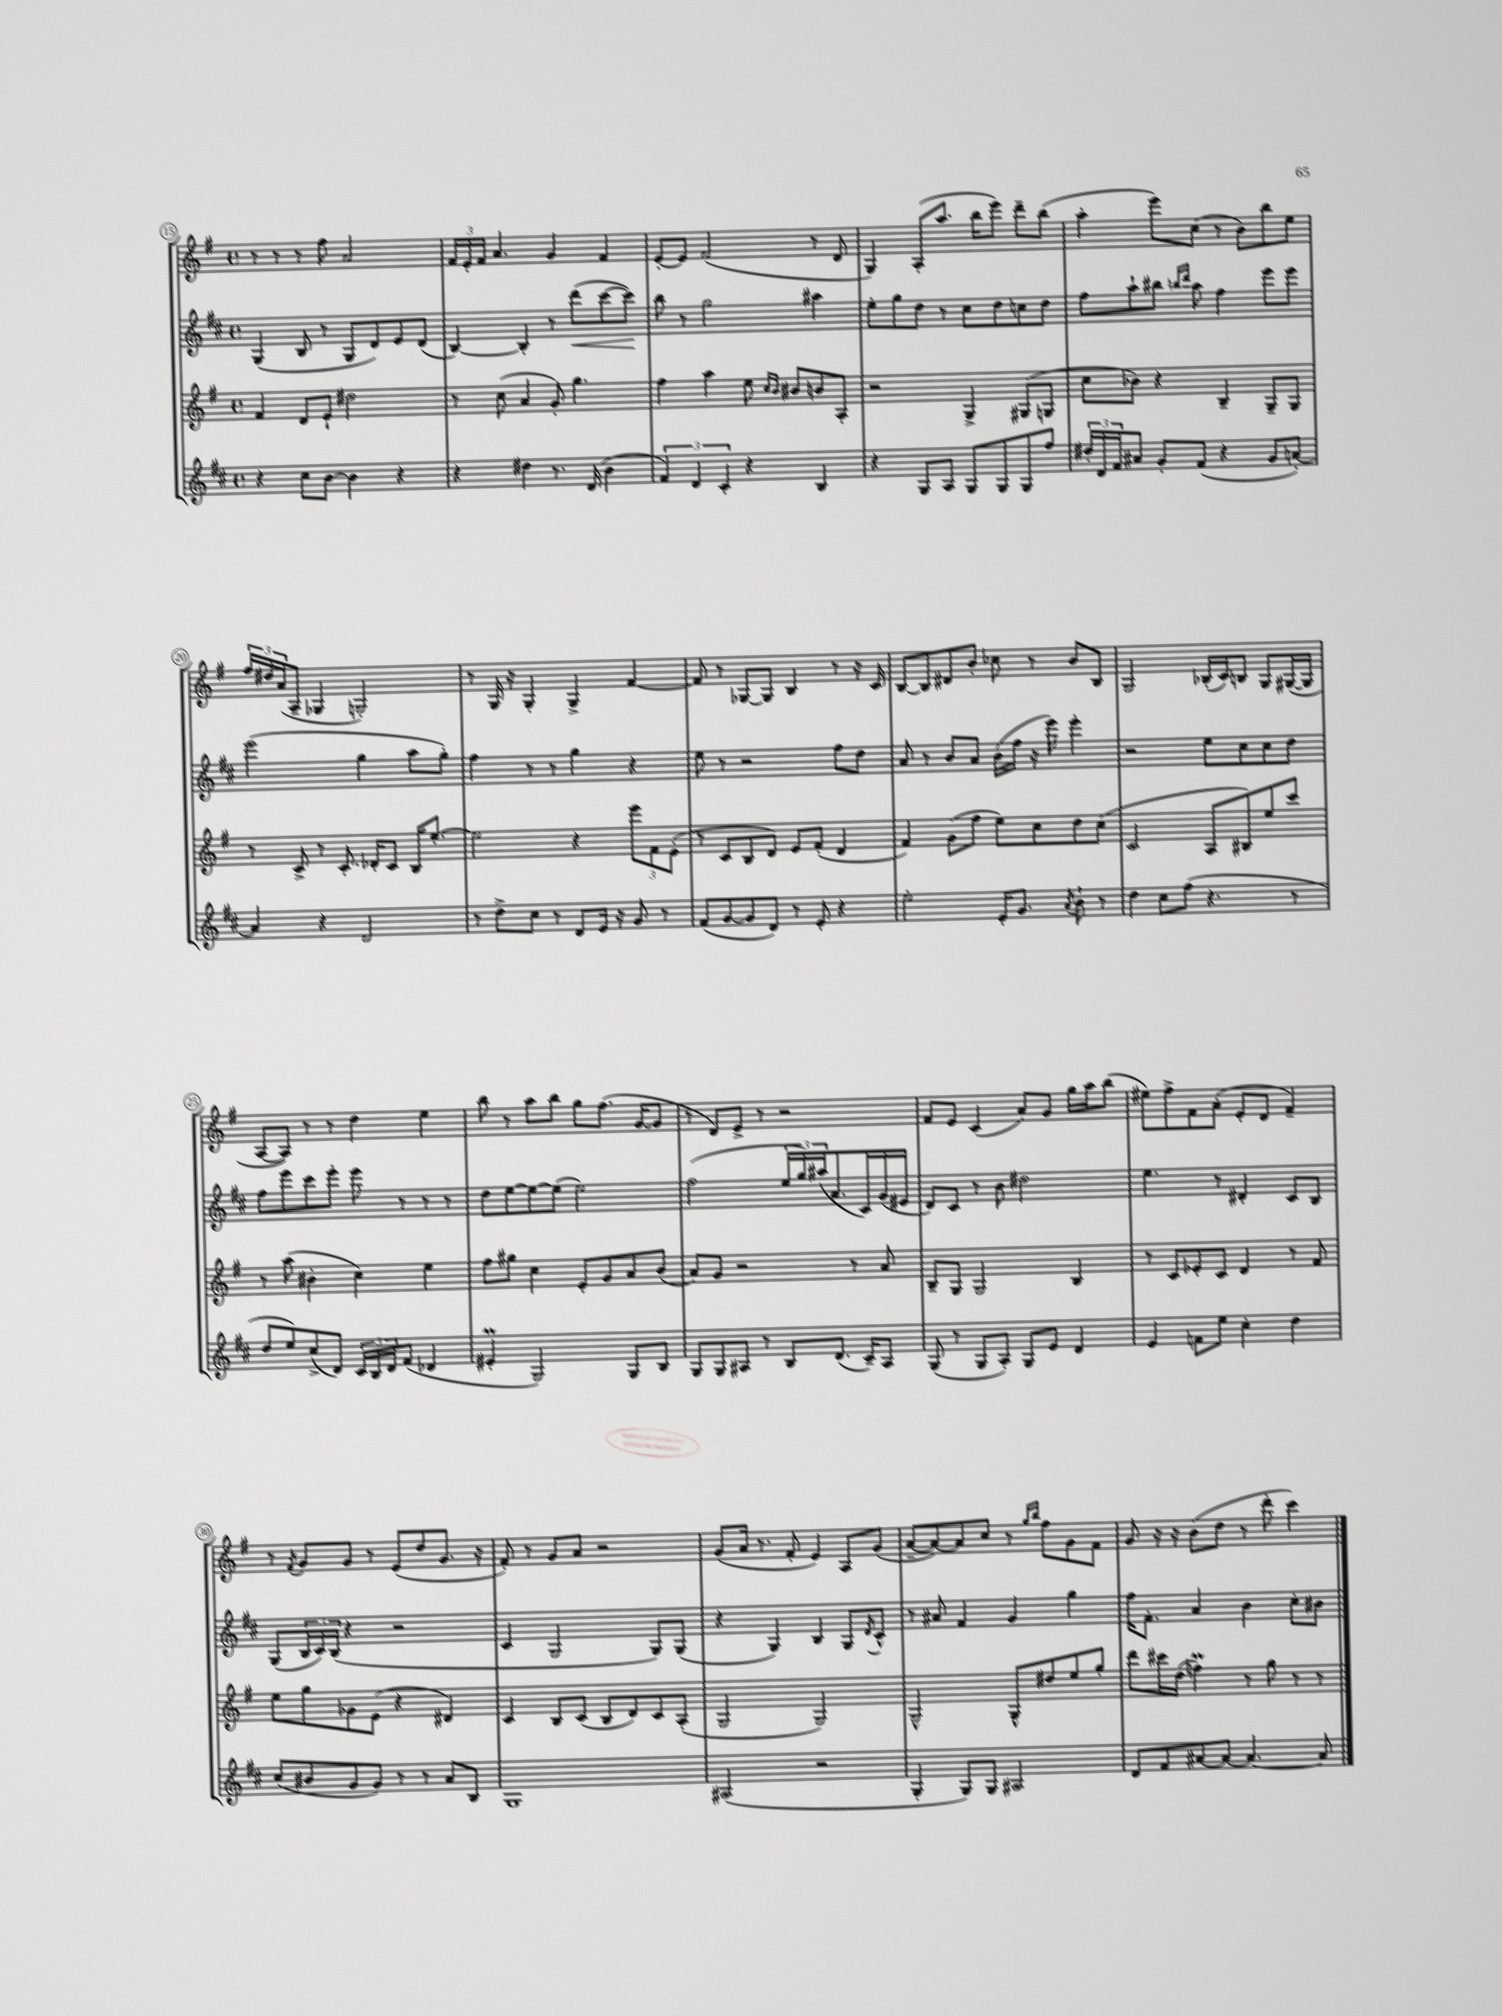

**kern	**kern	**kern	**dynam	**kern
*part4	*part3	*part2	*part2	*part1
*staff4	*staff3	*staff2	*staff2	*staff1
*clefG2	*clefG2	*clefG2	*	*clefG2
*k[f#c#]	*k[f#]	*k[f#c#]	*	*k[f#]
*M4/4	*M4/4	*M4/4	*	*M4/4
*met(c)	*met(c)	*met(c)	*	*met(c)
=15	=15	=15	=15	=15
4r	4f#/	(4G/	.	8r
.	.	.	.	8r
8cc#\L	8d/L	8B/	.	8r
[8b\J	8e`/J	8r	.	8ff#\
4b\]	2dd#X\	8G/L	.	2a/
.	.	8d/)	.	.
4r	.	8e/	.	.
.	.	(8d/J	.	.
=16	=16	=16	=16	=16
4r	8r	[4B/)	.	24f#/LL
.	.	.	.	24e'/
.	.	.	.	24f#/JJ
.	(8cc\	.	.	4.a/
4dd#X\	4a/	4B'/]	.	.
8.r	8g'/)	8r	.	4g/
!	!	!	!LO:HP:b	!
.	4.gg\	(8ddd\L	<	.
(16d/	.	.	.	.
4b\	.	[8ccc#\	.	4f#/
.	.	8ccc#\J])	.	.
.	.	.	[	.
=17	=17	=17	=17	=17
6f#/)	4ff#\	8bb\	.	[8e'/L
.	.	8r	.	8e/J]
6d/	.	.	.	.
.	4aa\	2gg\	.	(2f#/
6c#'/	.	.	.	.
4r	8ee\	.	.	.
.	16qqcc/LL	.	.	.
.	16qqb/JJ	.	.	.
.	8b#X/L	.	.	.
4B/	8bn/	4aa#X\	.	8r
.	8A'/J	.	.	8d/
=18	=18	=18	=18	=18
4r	2r	8ee'\L	.	4G/)
.	.	8gg\	.	.
8G/L	.	8dd\J	.	(8A'/L
8A/J	.	8r	.	8.aa/J
8G/L	4G^/	8cc#\L	.	.
.	.	.	.	16bb\KL
8G/	.	8dd\	.	8eee\J)
8G/	(8G#X/L	8ccn\	.	8ddd~\L
8ff#/J	8Gn/J	8dd\J	.	(8bb\J
=19	=19	=19	=19	=19
24dd#X'/LL	8cc\L	8ff#\L	.	4aa'\
24d/	.	.	.	.
24f#/J	.	.	.	.
8a#X/J	8b-X\J)	8aa`\	.	.
8g'/L	4r	8bb#X\J	.	8eee\L)
.	.	16qqbbn/LL	.	.
.	.	16qqddd/JJ	.	.
(8f#/J	.	8aa\	.	(8cc\J
4r	4B~/	4ff#\	.	8r
.	.	.	.	8b\L)
8g/L	8G~/L	8eee\L	.	8bb\
[8an'/J)	8G/J	8eee\J	.	8ee\J
!!LO:LB:g=z
=20	=20	=20	=20	=20
4a/]	8r	(2eee\	.	24ff#/LL
.	.	.	.	24dd#X/
.	.	.	.	(24a/J
.	8c^/	.	.	8A~/J
4r	8r	.	.	4G-X/
.	8.c'/	.	.	.
2d/	.	4gg\	.	2Gn'/)
.	16d-X'/KL	.	.	.
.	8c/J	.	.	.
.	16B/KL	8aa\L	.	.
.	[8.ee'/J	.	.	.
.	.	8gg'\J)	.	.
=21	=21	=21	=21	=21
8r	2ee\]	4ff#\	.	8r
8dd^\L	.	.	.	16G/
.	.	.	.	16r
8cc#\J	.	8r	.	4G'/
8r	.	8r	.	.
8d/L	4r	4gg\	.	4G^/
16e/Jk	.	.	.	.
16r	.	.	.	.
8g/	12eee\L	4r	.	[4f#/
.	12f#\	.	.	.
8r	.	.	.	.
.	(12e'\J	.	.	.
=22	=22	=22	=22	=22
(8f#/L	8r	8ee\	.	8f#/]
[8g/	8c/L	8r	.	8r
8g/]	8B/	2r	.	[8G-X/L
8d/J)	8d/J)	.	.	8G-/J]
8r	8e/L	.	.	4B/
8e'/	(8f#'/J	.	.	.
4r	4d/	8ff#\L	.	8r
.	.	8dd\J	.	16r
.	.	.	.	16c/
=23	=23	=23	=23	=23
2ee'\	4f#/)	8a/	.	[8B/L
.	.	8r	.	8B/]
.	(8g\L	8b/L	.	8d#X/
.	8ff#\J	8a/J	.	8b'/J
16e'/KL	8ee\L)	(16b\LL	.	8cc-X\
8.g/J	.	16ff#\JJ	.	.
.	8cc\	16r	.	8r
.	.	16eee\)	.	.
8qa/	.	.	.	.
8b`\	8dd\	4eee'\	.	8b/L
8r	(8cc\J	.	.	8B/J
=24	=24	=24	=24	=24
4dd\	2c/	2r	.	2G/
8cc#\L	.	.	.	.
(8ff#\J	.	.	.	.
4.r	8A/L	8ee\L	.	(16B-X'/LL
.	.	.	.	16c/J)
.	8B#X/)	8cc#\	.	8Bn/J
.	8ee/	8cc#\	.	8G/L
8r	8ccc/J	8dd\J	.	([16G#X/L
.	.	.	.	16G#/JJ]
!!LO:LB:g=z
=25	=25	=25	=25	=25
8dd/L	8r	8ff#\L	.	[8A/L
8ee/)	(8aa\	8eee\	.	8A/J])
(8cc#^/	4b#X'\	8ccc#\	.	8r
8d/J)	.	8eee'\J	.	8r
24c#/LL	4cc\)	8eee\	.	4dd\
24B/	.	.	.	.
24d/J	.	.	.	.
(8f#/J	.	8r	.	.
4d-X/	4ee\	8r	.	4ee\
.	.	8r	.	.
=26	=26	=26	=26	=26
4e#Xm'/	8ff#\L	8dd\L	.	8bb\
.	8gg#X\J	[8ee\	.	8r
2G/)	4cc\	8ee\_	.	8aa\L
.	.	(8ee\J]	.	8bb\J
.	8e'/L	2ee\)	.	8gg\L
.	8g/	.	.	(8.ff#\J
8G/L	8a/	.	.	.
.	.	.	.	[16g/KL
8B/J	(8b/J	.	.	8g/J]
=27	=27	=27	=27	=27
8G/L	8a/L)	(2ff#\	.	8r
8G/	8g/J	.	.	8d/L)
8A#X/J	2r	.	.	8e^/J
8r	.	.	.	8r
8B/L	.	24ee/LL	.	2r
.	.	24gg/)	.	.
.	.	(24aa#X/J	.	.
(8.d/J	.	8.a/	.	.
.	8r	.	.	.
16c#~/KL)	.	16c#/L)	.	.
8A#/J	8a/	(16g/	.	.
.	.	16e#X/JJ	.	.
=28	=28	=28	=28	=28
(8G/	8B~/L	8d/L)	.	8f#/L
8r	8G/J	8c#/J	.	8e/J
8G/L	2G/	8r	.	(4c/
8A'/J)	.	8b\	.	.
8G/L	.	2dd#X\	.	8a/L)
8e/J	.	.	.	8g/J
4d/	4B/	.	.	16gg\LL
.	.	.	.	16aa\J
.	.	.	.	(8bb\J
=29	=29	=29	=29	=29
4e/	8r	4.ee\	.	8ee#X\L)
.	8c/L	.	.	8ff#^\
8fn\L	8e-X'/	.	.	8f#\
8ee\J	8c/J	8r	.	(8a'\J
4cc#'\	4d/	4d#X'/	.	8e'/L
.	.	.	.	8d/J
4dd\	8r	8c#/L	.	4f#~/)
.	8f#/	8B/J	.	.
!!LO:LB:g=z
=30	=30	=30	=30	=30
(8cc#/L	8ee\L	(8G/L	.	8r
.	.	.	.	8qf#/
8b#X/	8gg\	24B/L	.	8g/L
.	.	24c#/)	.	.
.	.	(24B/JJ	.	.
8g/	8g-X\	4r	.	8g/J
8g/J)	(8e\J	.	.	8r
8r	4r	2r	.	(8e/L
8r	.	.	.	8dd/
8a/L	4d#X/)	.	.	8.g/J
8B/J	.	.	.	.
.	.	.	.	16r
=31	=31	=31	=31	=31
1G	4c/	4c#/	.	8f#'/)
.	.	.	.	8r
.	8B/L	2G/	.	8g/L
.	(8c/J	.	.	8a/J
.	8B/L	.	.	2r
.	8d/)	.	.	.
.	8c/	8G/L)	.	.
.	(8A'/J	(8G/J	.	.
=32	=32	=32	=32	=32
(2A#X/	2G/	4r	.	(8g/L
.	.	.	.	16a/Jk
.	.	.	.	8.r
.	.	4G/)	.	.
.	.	.	.	8f#'/
2r	2G/)	4B/	.	4e/)
.	.	8G/L	.	8A/L
.	.	8qd/	.	.
.	.	8c#^^/J	.	(8g/J
=33	=33	=33	=33	=33
4G'/	2G^^/	8r	.	[8a~/L
.	.	8a#X/	.	8a/_)
8G/L)	.	4f#/	.	8a/]
8G/J	.	.	.	8cc/J
2A#X/	8G^^/L	4g/	.	8r
.	.	.	.	16qqgg/LL
.	.	.	.	16qqbb/JJ
.	8dd#X/	.	.	8ff#\L
.	8ee/	4gg\	.	8g\
.	8gg'/J	.	.	8f#\J
=34	=34	=34	=34	=34
8d/L	8ddd\L	16ff#\KL	.	8g/
.	.	8.f#'\J	.	.
8f#/	16ccc#X\L	.	.	16r
.	(16dd\JJ	.	.	16r
[8a#X/	4ffnM\)	4a/	.	(8b\L
8a#/J_	.	.	.	8dd\J
4.a#/_	8r	4b\	.	8r
.	8gg\	.	.	8ddd'\
.	8r	8cc#'\L	.	4ccc\)
8a#/]	8r	8b#X\J	.	.
==	==	==	==	==
*-	*-	*-	*-	*-
